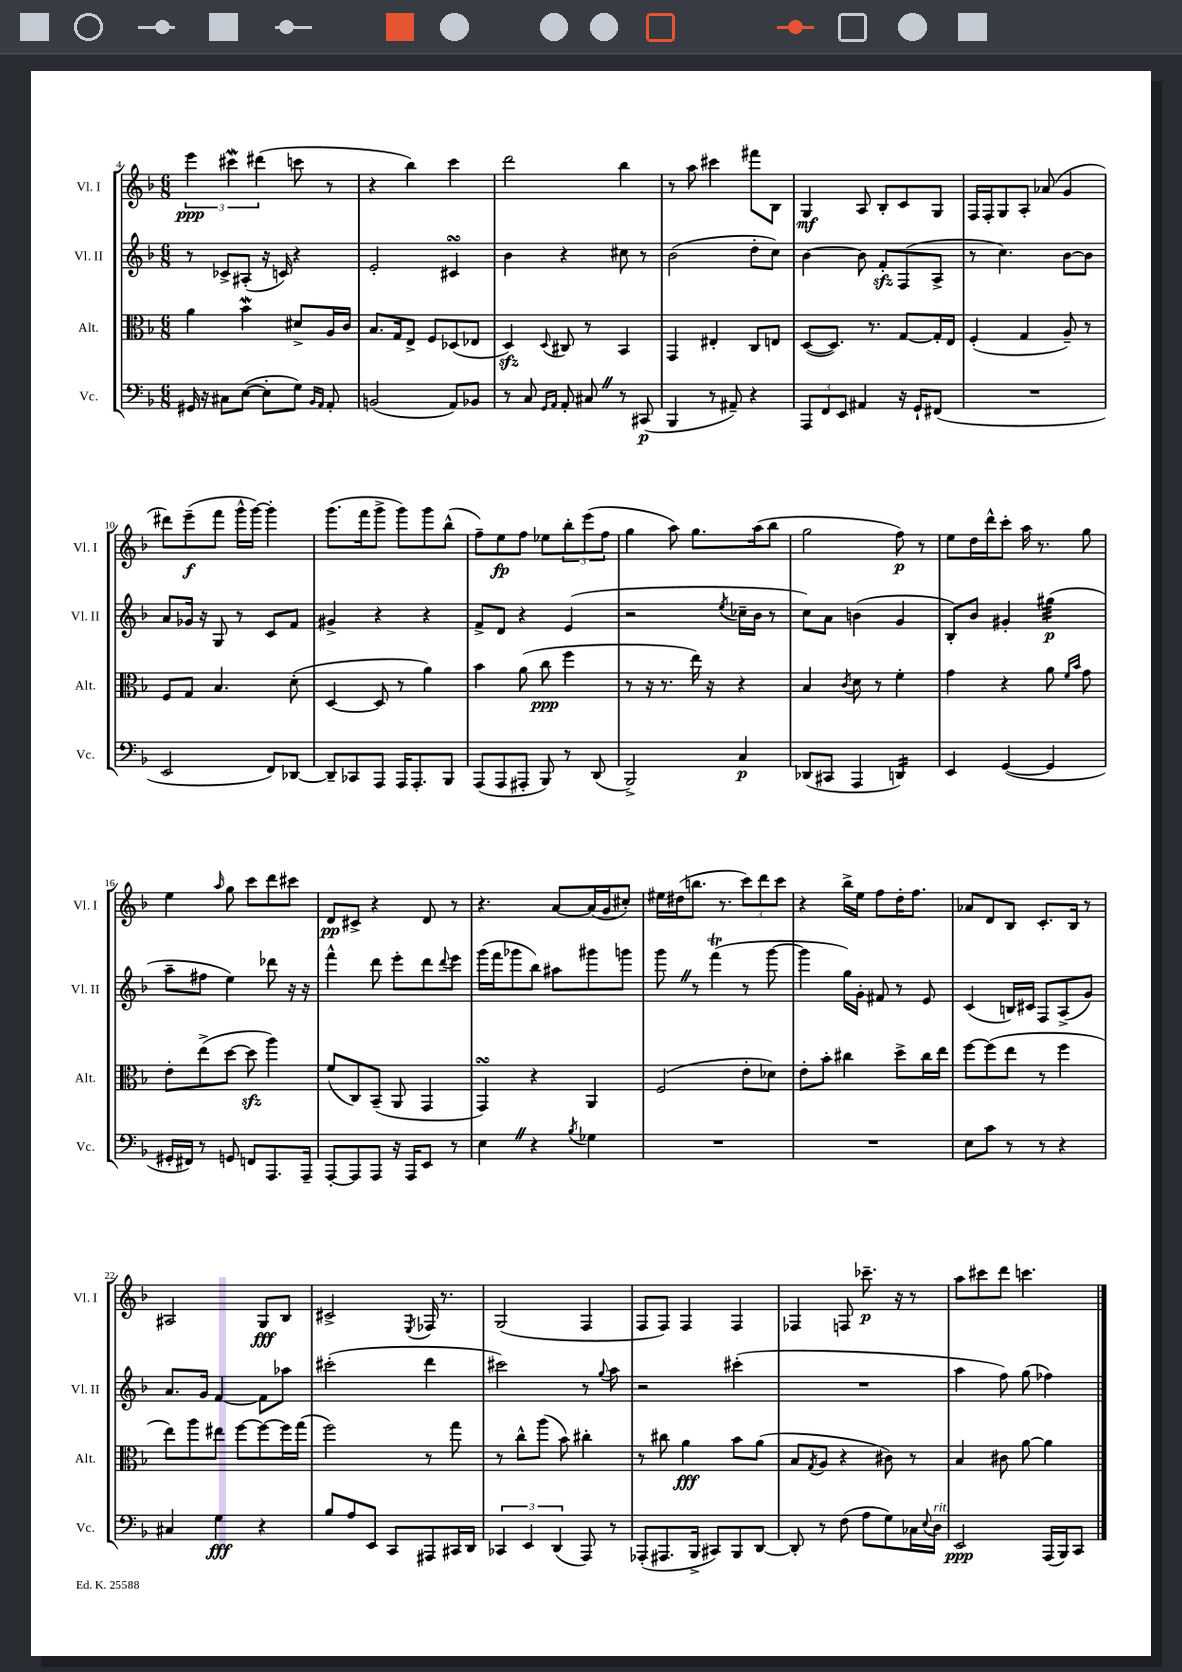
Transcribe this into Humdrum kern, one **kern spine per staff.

**kern	**kern	**kern	**kern
*staff4	*staff3	*staff2	*staff1
*clefF4	*clefC3	*clefG2	*clefG2
*k[b-]	*k[b-]	*k[b-]	*k[b-]
*M6/8	*M6/8	*M6/8	*M6/8
16GG#	4a	8r	6eee
16r	.	.	.
8C#	.	8c-^	.
.	.	.	6ccc#
([8E	4b-	(8A#'	.
.	.	.	(6ddd#
8E']	.	16r	.
.	.	16c)	.
8G)	8d#^	4r	8ccc
16qqBB-	.	.	.
16qqAA	.	.	.
8AA'	16A	.	8r
.	16c	.	.
=	=	=	=
(2BB	8.B-	2e'	4r
.	16G	.	.
.	8E^	.	4bb-)
.	8F	.	.
8AA)	(8D-	4c#	4ccc
8BB-	8E-	.	.
=	=	=	=
8r	4D)	4b-	2ddd
8C	.	.	.
16qqGG	.	.	.
16qqAA	8qqD	.	.
8AA'	8C#	4r	.
8C#	8r	.	.
8r	4BB-	8cc#	4bb-
(8CC#	.	8r	.
=	=	=	=
4BBB-	4GG	(2b-	8r
.	.	.	8aa
8r	4E#'	.	4ccc#
8AA#~)	.	.	.
4r	8C	8dd'	8fff#
.	8E	8cc)	8B-
=	=	=	=
12AAA	([8D	[4b-	4G
12FF	.	.	.
.	8.D])	.	.
12EE	.	.	.
4AA#	.	8b-]	8A
.	8.r	.	.
.	.	8f'	8B-'
16r	[8G	(8F	8c
16GG`	.	.	.
(8FF#	16G']	8A^	8G
.	16E	.	.
=	=	=	=
2.r	(4F'	8r	16F
.	.	.	16F'
.	.	4.cc)	8G
.	4G	.	8A'
.	.	.	(8a-
.	8A~)	[8b-	4g
.	8r	8b-]	.
=	=	=	=
2EE	8F	8a	8ddd#)
.	8G	16g-	(8eee~
.	.	16r	.
.	4.B-	8G	8fff
.	.	8r	16ggg^^
.	.	.	[16ggg)
8FF)	.	8c	4ggg']
[8DD-	(8d'	8f	.
=	=	=	=
8DD-~]	[4D	4g#^	(8.ggg
8CC-	.	.	.
.	.	.	16fff
8AAA	8D]	4r	8ggg^
16AAA	8r	.	8ggg)
8.AAA'	.	.	.
.	4a)	4r	8ggg
8BBB-	.	.	(8bb-^^
=	=	=	=
(8AAA	4b-	8f^	8ff~)
8AAA	.	8d	8ee
8AAA#'	(8a	4r	8ff
8BBB-)	8cc	.	8ee-
8r	4ff	(4e	12bb-'
.	.	.	(12eee
(8DD	.	.	.
.	.	.	12ff
=	=	=	=
2BBB-^)	8r	2r	4gg
.	16r	.	.
.	8.r	.	.
.	.	.	8aa)
.	16ee)	.	8.gg
.	16r	.	.
.	.	8qee	.
4C	4r	16cc-~	.
.	.	16b-	(16aa
.	.	8r	8bb-
=	=	=	=
(8DD-	4B-	8cc)	2gg
8CC#	.	8a	.
.	8qc	.	.
4AAA	8d	(4b	.
.	8r	.	.
4DD)	4f'	4g	8ff)
.	.	.	8r
=	=	=	=
4EE	4g	8B-')	8ee
.	.	8b-	16dd
.	.	.	16ddd^^
([4GG	4r	4g#'	8ccc'
.	.	.	16aa
.	.	.	8.r
4GG]	8a	(4gg#	.
.	16qqf	.	.
.	16qqb-	.	.
.	8g	.	8gg
=	=	=	=
16GG#'	8e'	8aa~	4ee
16FF#)	.	.	.
8r	(8ee^	8ff#	.
.	.	.	16qqaa
8GG	[8dd	4ee)	8gg
8FF	8dd]	.	8ccc
8.AAA	4aa)	8ddd-	8ddd
.	.	16r	8ccc#
16AAA~	.	16r	.
=	=	=	=
[8AAA'	(8f	4fff^^	8d
8AAA]	8C)	.	8c#^
8AAA	(8BB-~	8ddd	4r
16r	8AA	8eee'	.
16AAA	.	.	.
8EE	4GG	8ddd	8d
.	.	8qqddd	.
8r	.	8eee	8r
=	=	=	=
4E	4GG)	(16ggg	4.r
.	.	16fff	.
.	.	8ggg-	.
4r	4r	8bb-)	.
.	.	8aa#	[8a
8qB-	.	.	.
4G-	4AA	8ggg#	(16a]
.	.	.	16g
.	.	8ggg	8cc#')
=	=	=	=
2.r	(2F	8ggg	16ee#
.	.	.	(16dd#
.	.	8r	8.bb
.	.	(4fff	.
.	.	.	8.r
.	8e'	8r	12ccc)
.	.	.	12ddd
.	8d-)	[8ggg	.
.	.	.	12ccc
=	=	=	=
2.r	8e'	4ggg]	4r
.	8b-'	.	.
.	4cc#	16gg)	16bb-^
.	.	16g'	16ee
.	.	8f#	8ff
.	8dd^	8r	16dd'
.	.	.	8.ff
.	16cc#	8e	.
.	16ee	.	.
=	=	=	=
8E	[8ff	(4c	8a-
8c	(8ff]	.	8d
8r	8ee	16B)	8B-
.	.	16c#	.
8r	8r	8F	8.c'
4r	4ff	(8A^	.
.	.	.	16B-
.	.	8g)	8r
=	=	=	=
4C#	8ee)	8.a	2A#
.	8aa	.	.
.	.	16g	.
4G	8ee#	[4f	.
.	[8ff	.	.
4r	8ff_	8f]	8G
.	16ff]	8aa-	8B-
.	(16gg	.	.
=	=	=	=
8B-	2ff)	(2ccc#'	2c#^
8A	.	.	.
8EE	.	.	.
8CC	.	.	.
.	.	.	8qE
8AAA#	8r	4ddd	16F-
.	.	.	8.r
16CC#	8gg	.	.
16DD	.	.	.
=	=	=	=
6CC-	8r	2ccc#)	(2G
.	8cc^^	.	.
6EE	.	.	.
.	(8aa	.	.
(6DD	.	.	.
.	8b-)	.	.
8AAA)	4cc#'	8r	4F
.	.	8qqgg	.
8r	.	8aa	.
=	=	=	=
(8AAA-'	8r	2r	8F
8.AAA#	8cc#	.	8F)
.	4a	.	4F
16BBB-^	.	.	.
8CC#)	.	.	.
8BBB-	8b-	(4ccc#'	4F
[8DD	(8a	.	.
=	=	=	=
8DD']	8B-	2.r	4F-
.	8qG	.	.
8r	8A	.	.
(8F	4r	.	8F
8A	.	.	8.ccc-~
8G)	8c#)	.	.
.	.	.	16r
16C-	8r	.	8r
8qqE	.	.	.
16D	.	.	.
=	=	=	=
2EE	4B-	4aa	8aa
.	.	.	8ccc#
.	8c#	8ff)	8ddd
.	[8a	(8gg	4.ccc
(16AAA	4a]	4ff-)	.
16BBB-)	.	.	.
8CC	.	.	.
==	==	==	==
*-	*-	*-	*-
